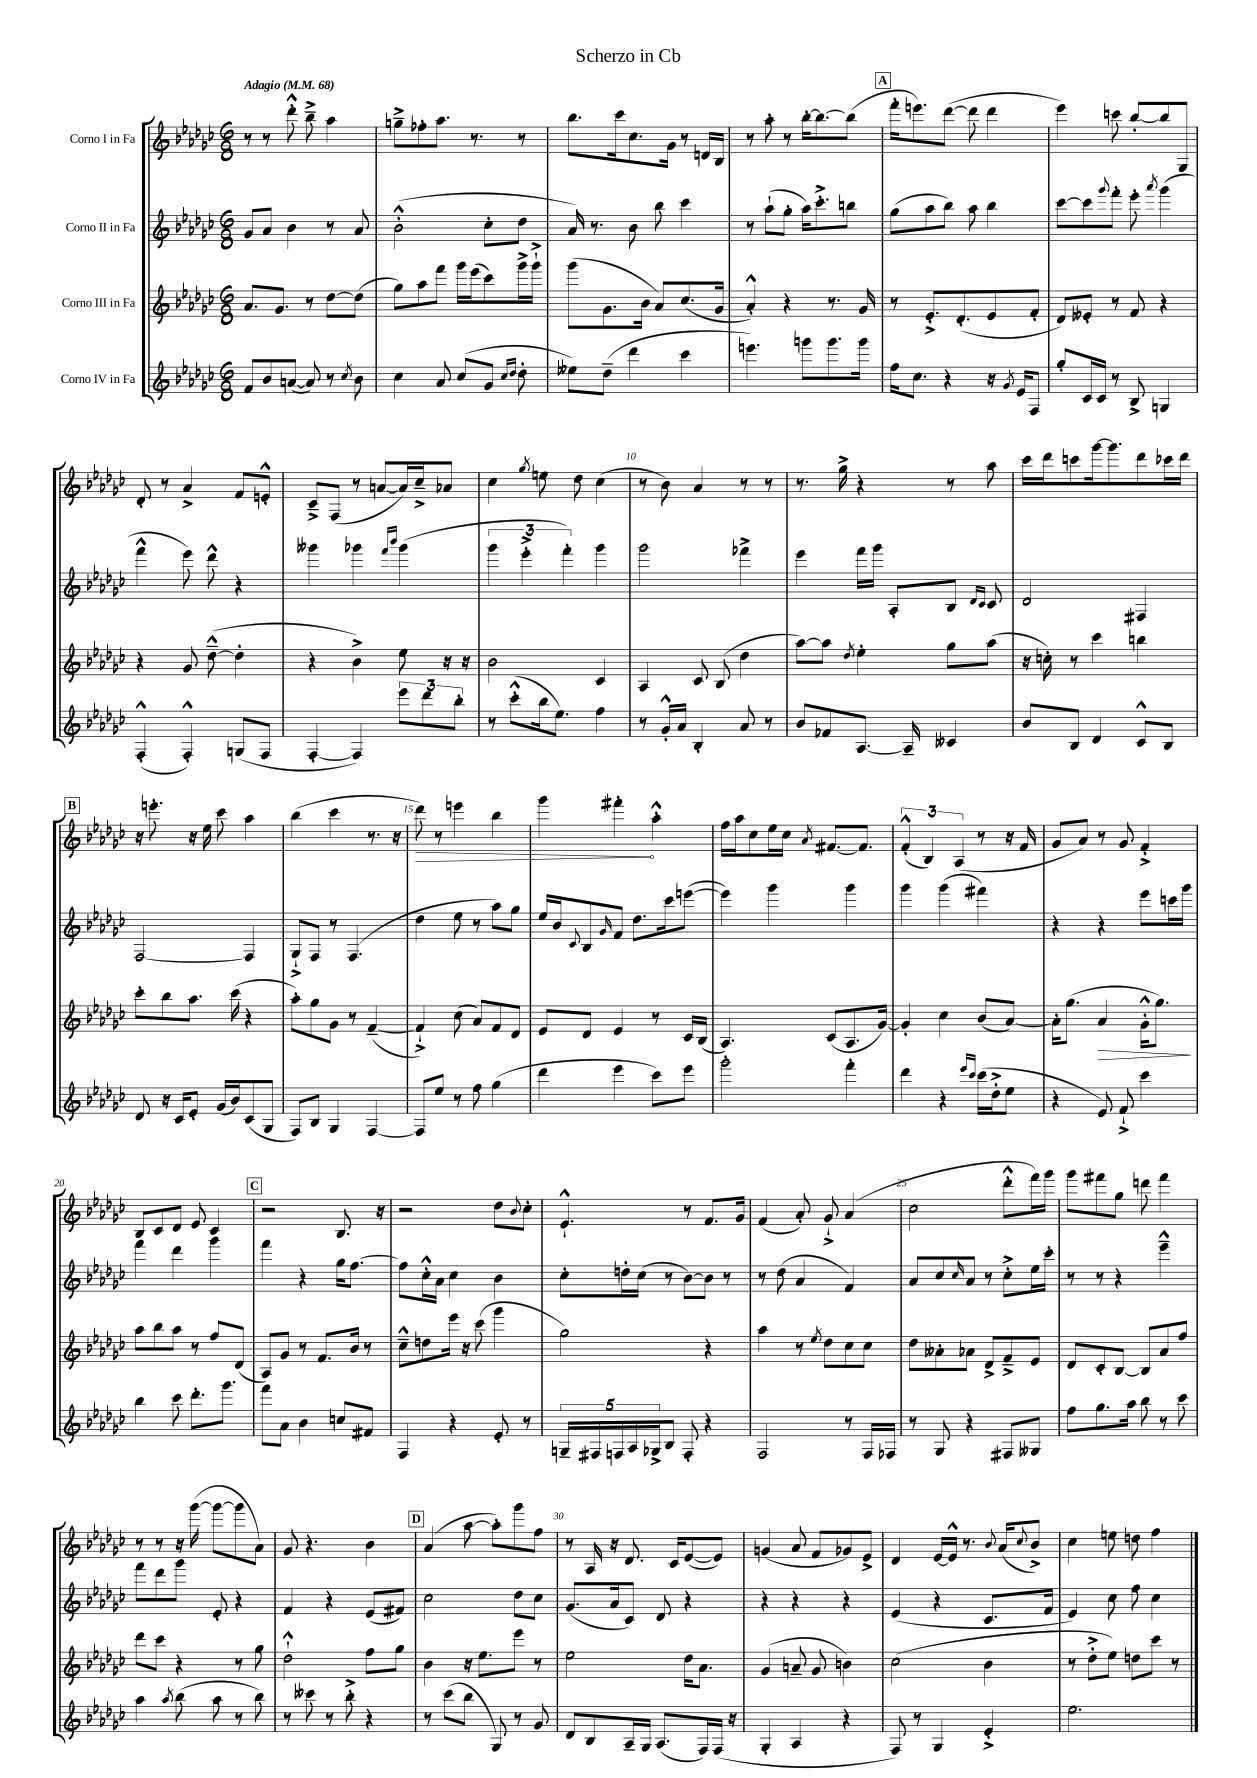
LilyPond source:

\header { title = "Scherzo in Cb" }
<<
\new StaffGroup <<
\new Staff = "s0" \with { instrumentName = "Corno I in Fa" } {
    \clef treble \key ges \major \numericTimeSignature \time 6/8 \tempo "Adagio" 4 = 68
    r8 r8 des'''8-.-^ bes''8---> aes''4 |
    g''8---> fes''8-. aes''8. r8. r8 |
    bes''8. ces'''16 ces''8. ges'16 r8 d'16 bes16 |
    r8 aes''8-. r8 bes''16~-. bes''8.~ bes''8( |
    \mark \markup { \box "A" } f'''16-. e'''8.) des'''8~( des'''8 des'''4 |
    ees'''4) c'''8 bes''8~-. bes''8 ges8 |
    des'8-. r8 aes'4-> f'8 e'8-.-^ |
    ces'8---> f8( r8 a'8~ a'16) ces''16---> aes'8 |
    ces''4 \acciaccatura { ges''8 } e''8 des''8 ces''4( |
    r8 bes'8) aes'4 r8 r8 |
    r8. ges''16-> r4 r8 aes''8 |
    ces'''16 des'''16 c'''8 ges'''16~ ges'''8. des'''8 ces'''16 des'''16 |
    \mark \markup { \box "B" } r16 e'''8.-. r16 ees''16 ces'''8 aes''4 |
    bes''4( ces'''4 r8. r16 |
    \once \override Hairpin.circled-tip = ##t des'''8\>) r8 e'''4 bes''4 |
    ges'''4 fis'''4-.\! aes''4-.-^ |
    f''16 aes''16 ces''8 ees''16 ces''16 \acciaccatura { aes'8 } fis'8.~ fis'8. |
    \tuplet 3/2 { f'4-.-^( bes4) aes4( } r8 r16 f'16 |
    ges'8 aes'8) r8 ges'8 f'4-.-> |
    bes8 ces'8 des'8 ees'8 ces'4 |
    \mark \markup { \box "C" } r2 bes8. r16 |
    r2 des''8 \appoggiatura { bes'8 } ces''8-. |
    ees'4.-!-^ r8 f'8. ges'16 |
    f'4( aes'8-.) ges'8-!-> aes'4( |
    ces''2 des'''8-.-^ f'''16) ges'''16 |
    ges'''8 fis'''8 ges''8 d'''8 fis'''4 |
    r8 r8 r16 ges'''16~( ges'''8~ ges'''8 aes'8) |
    ges'8 r4. bes'4 |
    \mark \markup { \box "D" } aes'4( aes''8~ aes''8-.) ges'''8 f''8 |
    r8 aes16 r16 des'8. ces'16 ees'8~( ees'8) |
    g'4( aes'8 f'8 ges'8) ees'8-> |
    des'4 ees'16~ ees'16-^ r8. \appoggiatura { bes'8 } aes'16( \appoggiatura { ces''8 } bes'8->) |
    ces''4 e''8 d''8 f''4 \bar "|." |
}
\new Staff = "s1" \with { instrumentName = "Corno II in Fa" } {
    \clef treble \key ges \major \numericTimeSignature \time 6/8
    ges'8 aes'8 bes'4 r8 aes'8 |
    bes'2-.-^( ces''8-. des''8 |
    aes'16) r8. bes'8 bes''8 ces'''4 |
    r8 aes''8-!( ges''8-. aes''16) ces'''8.-.-> b''8 |
    \mark \markup { \box "A" } ges''8( aes''8 bes''8) aes''8 bes''4 |
    ces'''8~ ces'''8 \appoggiatura { ges'''8 } f'''8-. ees'''8-. \acciaccatura { aes'''8 } ges'''4( |
    f'''4-^ ees'''8) des'''8-^ r4 |
    geses'''4 ges'''4 \grace { f'''16 bes'''16 } ges'''4( |
    \tuplet 3/2 { ges'''4 ees'''4-.-> f'''4-.) } ges'''4 |
    ges'''2 fes'''4-> |
    ees'''4 f'''16 ges'''16 aes8-. bes8 \grace { des'16 ces'16 } ces'8 |
    des'2 fis4 |
    \mark \markup { \box "B" } f2~ f4 |
    ges8-!-> f8 r8 f4.( |
    des''4 ees''8 r8 aes''8) ges''8 |
    ees''16 bes'16 \appoggiatura { ces'8 } bes8 \grace { ges'16 } f'8 des''8. ces'''16 e'''8~( |
    e'''4) ges'''4 ges'''4 |
    ges'''4 ges'''4( fis'''4) |
    r4 r4 ees'''8 c'''16 ges'''16 |
    f'''4 des'''4 ges'''4 |
    \mark \markup { \box "C" } f'''4 r4 ges''16 f''8.~ |
    f''8 ces''16-.-^ aes'16 ces''4 bes'4 |
    ces''8-. d''16-. ces''16( r8 bes'8~) bes'8 r8 |
    r8 des''8( aes'4 f'4) |
    aes'8 ces''8 \grace { ces''16 } aes'8 r8 ces''8-.-> ees''16 ces'''16-. |
    r8 r8 r4 ees'''4---^ |
    f'''8 des'''8 ges'''8 ees'8-. r4 |
    f'4 r4 ees'8( fis'8) |
    \mark \markup { \box "D" } ces''2 des''8 ces''8 |
    ges'8.( aes'16 ces'8) des'8 r4 |
    r4 r4 r4 |
    ees'4( r4 ces'8. f'16 |
    ees'4) ces''8 f''8 ces''4 \bar "|." |
}
\new Staff = "s2" \with { instrumentName = "Corno III in Fa" } {
    \clef treble \key ges \major \numericTimeSignature \time 6/8
    aes'8. ges'8. r8 des''8~ des''8( |
    ges''8) aes''8 f'''8 ges'''16 ees'''16( ces'''8) ges'''16-> ges'''16-!-> |
    ges'''8( ges'8. bes'16 aes'8) ces''8.( ges'16 |
    aes'4-.-^) r4 r8. ges'16 |
    \mark \markup { \box "A" } r8 ees'8.-.-> des'8.-.( ees'8 f'8-. |
    des'8) eeses'8-. r8 f'8 r4 |
    r4 ges'8 des''8~---^( des''4-. |
    r4 bes'4->) ees''8 r16 r16 |
    bes'2 ces'4 |
    aes4 ces'8 bes8( des''4 |
    aes''8~) aes''8 \acciaccatura { des''8 } ees''4-. ges''8 aes''8( |
    r16 c''16-.) r8 ces'''4 b''4 |
    \mark \markup { \box "B" } ces'''8-. bes''8 aes''8. ces'''16( r4 |
    aes''8-.) ges''8 ges'8 r8 f'4~--( |
    f'4-!->) ces''8( aes'8) f'8 des'8 |
    ees'8 des'8 ees'4 r8 ces'16 bes16( |
    aes4.) ces'8( aes8. ges'16~) |
    ges'4-. ces''4 bes'8( aes'8~) |
    aes'16-. ges''8.( aes'4\> ges'16-.-^ ges''8.\!) |
    aes''8 bes''8 aes''8 r8 f''8 des'8( |
    \mark \markup { \box "C" } aes8) ges'8 r8 f'8. bes'16 r8 |
    ces''8---^ d''8 ees'''16 r16 ces'''8( ges'''4 |
    ges''2) r4 |
    aes''4 r8 \acciaccatura { ees''8 } des''8 ces''8 ces''8 |
    des''8 aeses'8-. aes'8 des'8-> f'8---> ees'8 |
    des'8 ces'8-. bes8~ bes8 aes'8 f''8 |
    des'''8 ces'''8 r4 r8 ges''8 |
    des''2-!-^ f''8 ges''8 |
    \mark \markup { \box "D" } bes'4 r16 ees''8. ees'''8 r8 |
    ees''2 des''16 aes'8. |
    ges'4( a'8-- ges'8 b'4) |
    ces''2( bes'4 |
    r8 des''8-.-> ees''8) d''8 ces'''8 r8 \bar "|." |
}
\new Staff = "s3" \with { instrumentName = "Corno IV in Fa" } {
    \clef treble \key ges \major \numericTimeSignature \time 6/8
    f'8 bes'8 a'8~( a'8) r8 \acciaccatura { ces''8 } bes'8 |
    ces''4 aes'8 ces''8( ges'8 \grace { ces''16 des''16 } des''8-. |
    eeses''8) des''8--( des'''4 ces'''4 |
    e'''4.) g'''8 g'''8. g'''16 |
    \mark \markup { \box "A" } f''16 ces''8. r4 r16 \acciaccatura { ges'8 } ees'16 f8 |
    ges''8-. ces'16 ces'16 r8 bes8-> g4 |
    f4-.-^( f4-.-^) g8( f8 |
    f4~-. f4) \tuplet 3/2 { ees'''8 des'''8 bes''8-. } |
    r8 ces'''8-.-^( bes''16 ees''8.) f''4 |
    r8 ges'16-.-^ aes'16 bes4-. aes'8 r8 |
    bes'8 fes'8 aes8.~ aes16-- ceses'4 |
    bes'8 bes8 des'4 ces'8-^ bes8 |
    \mark \markup { \box "B" } des'8 r16 ces'16 ees'8-. ges'16( bes'16) ces'8( ges8 |
    f8) bes8 ges4 f4~ |
    f8 ees''8 r8 f''8 ges''4( |
    des'''4 ees'''4 ces'''8) ees'''8 |
    ges'''2-. f'''4-. |
    des'''4 r4 \grace { ees'''16 ces'''16 } ces'''16( des''16-.-> ees''8 |
    r4 ees'8) f'8-!-> ces'''4 |
    bes''4 ces'''8 des'''8.-. ges'''8. |
    \mark \markup { \box "C" } f'''8 aes'8 bes'4 c''8 fis'8 |
    f4 r4 ees'8-. r8 |
    \tuplet 5/4 { g16-- fis16 f16 aes16 ges16-> } bes8 f8-. r4 |
    f2 r8 f16 fes16 |
    r8 ges8 r4 fis8 geses8 |
    f''8 ges''8. aes''16 bes''8 r8 ces'''8 |
    aes''4 \acciaccatura { aes''8 } bes''8( aes''8 r8 bes''8) |
    r8 ceses'''8 r8 bes''8-.-> r4 |
    \mark \markup { \box "D" } r8 ces'''8( bes''8 ges8) r8 ges'8 |
    des'8 bes8 aes16-- ges16 aes8.( f16) f16( r16 |
    ges4-. aes4 r4 |
    f8) r8 ges4 ees'4-.-> |
    ees''2. \bar "|." |
}
>>
>>
\layout { \context { \Score \override BarNumber.break-visibility = ##(#f #t #t) barNumberVisibility = #(every-nth-bar-number-visible 5) } }
